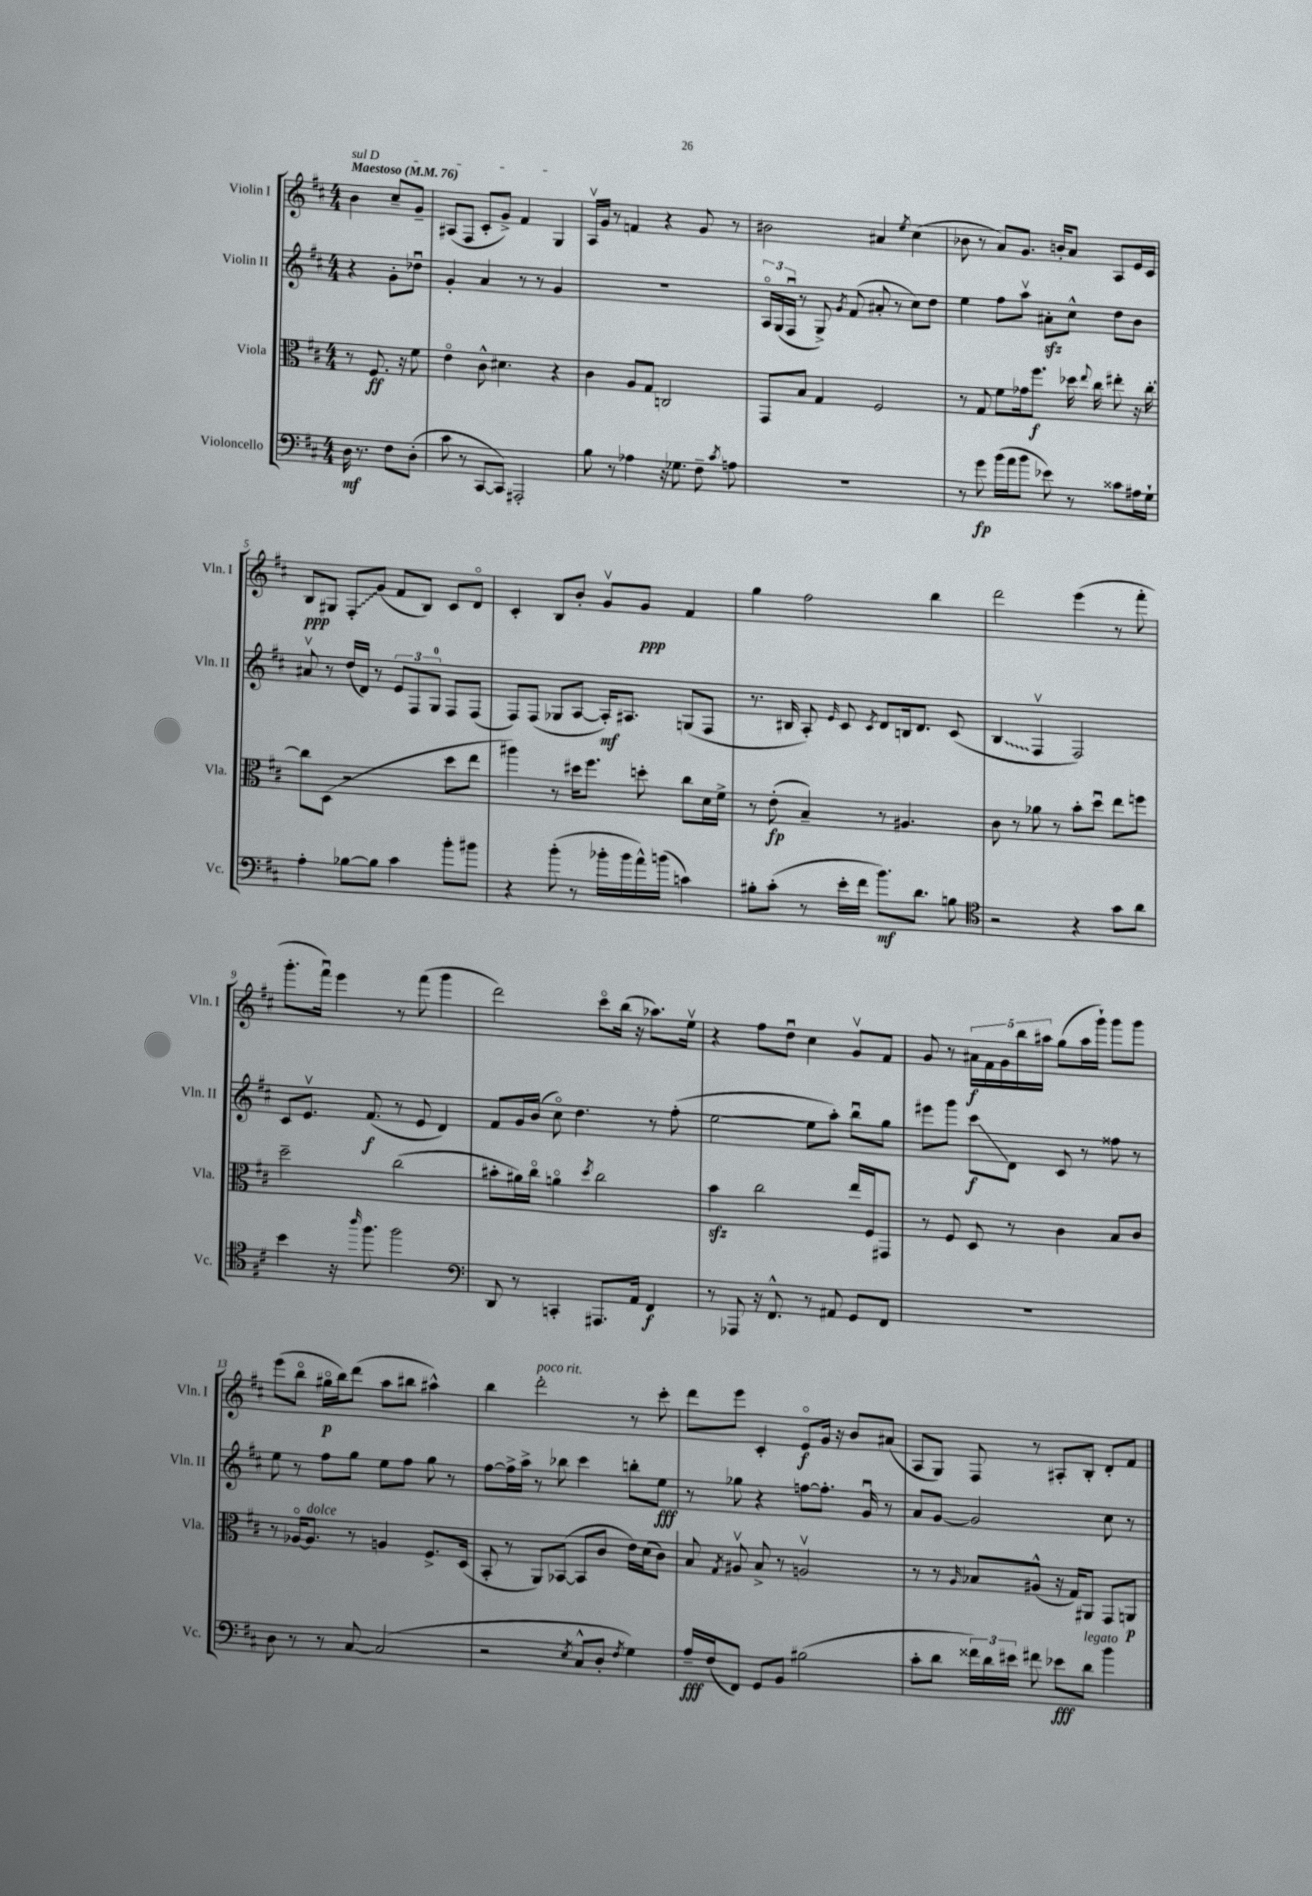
<<
\new StaffGroup <<
\new Staff = "s0" \with { instrumentName = "Violin I" shortInstrumentName = "Vln. I" } {
    \clef treble \key d \major \numericTimeSignature \time 4/4 \partial 2 \tempo "Maestoso" 4 = 76
    \autoBeamOff \once \override TextSpanner.bound-details.left.text = \markup { \italic "sul D" } b'4\startTextSpan cis''8[-- g'8]-- |
    ais8[( fis8] cis'8[-. g'8]->) fis'4 g4\stopTextSpan |
    a16[\upbow g'16] r8 f'4 r4 g'8 r8 |
    bis'2 ais'4 \acciaccatura { e''8 } cis''4( |
    bes'8 r8 a'8[) g'8.] b'16[-. a'8] a8[ e'16 cis'16] |
    b8[\ppp gis8] \once \override Glissando.style = #'zigzag fis8[-.\glissando g'8]( fis'8[ b8]) cis'8[ d'8]\flageolet |
    cis'4-. b8[ b'8]-. g'8[\upbow g'8]\ppp fis'4 |
    g''4 fis''2 b''4 |
    d'''2 e'''4( r8 fis'''8-. |
    g'''8.[-. fis'''16]\downbow) e'''4 r8 fis'''8( g'''4 |
    d'''2) cis'''8[\flageolet b''16]( r16 aes''8.[) e''16]\upbow |
    r4 fis''8[ d''8]\downbow cis''4 g'8[\upbow fis'8] |
    g'8 r8 \tuplet 5/4 { ais'16[\f fis'16 g'16 b''16 ais''16] } g''8[( ais''16 g'''16]-!) g'''8[ g'''8] |
    e'''8[( b''8]\flageolet gis''16[\flageolet\p b''16) d'''8]( a''8[ bis''8] ais''4-^) |
    b''4 d'''2-.^\markup { \italic "poco rit." } r8 cis'''8-. |
    d'''8[ e'''8] cis'4-. e'8[\flageolet\f g'16] r16 b'8[ ais'8]( |
    a8[ g8]) fis8 r8 ais8[-. b8]-. d'8[-. fis'8] \bar "|." |
}
\new Staff = "s1" \with { instrumentName = "Violin II" shortInstrumentName = "Vln. II" } {
    \clef treble \key d \major \numericTimeSignature \time 4/4 \partial 2
    \autoBeamOff r4 g'8[-. des''8]\downbow |
    g'4-. a'4 r8 r8 g'4 |
    R1 |
    \tuplet 3/2 { a16[\flageolet g16( fis16]\downbow } r8 g8->) \acciaccatura { g'8 } fis'8( ais'8-. r8 cis''8[) d''8] |
    e''4 fis''8[ a''8]\upbow ais'8[-.\sfz cis''8]-^ d''8[ b'8] |
    ais'8\upbow r8 d''16[( d'16]) r8 \tuplet 3/2 { e'8[ fis8 g8]-0 } fis8[ fis8]( |
    fis8[) fis8]( ges8[ a8]~ a16[-.\mf) ais8.] g8[( fis8] |
    r8. bis16 a8-.) \grace { e'16 } cis'8 \acciaccatura { cis'8 } d'8[ b16 d'8.] cis'8( |
    \once \override Glissando.style = #'zigzag b4\glissando fis4\upbow fis2) |
    cis'8[ e'8.]\upbow fis'8.\f( r8 e'8 d'4) |
    fis'8[ g'16 b'16]( cis''8\flageolet) d''4. r8 fis''8-.( |
    e''2~ e''8[ a''8]-.) b''8[\downbow g''8] |
    eis'''8[ g'''8] cis'''8[\glissando\f d'8] cis'8 r8 fisis''8 r8 |
    e''8 r8 fis''8[ g''8] e''8[ fis''8] g''8 r8 |
    fis''8[~ fis''16-> a''16]-> r8 bes''8 cis'''4 b''8[-. e''8]\fff |
    r8 ges''8 r4 f''8[~ f''8.]-. g'16\downbow r8 |
    a'8[ g'8]~ g'2 cis''8 r8 \bar "|." |
}
\new Staff = "s2" \with { instrumentName = "Viola" shortInstrumentName = "Vla." } {
    \clef alto \key d \major \numericTimeSignature \time 4/4 \partial 2
    \autoBeamOff r8 fis8.\ff r16 fis'8 |
    e'4\flageolet cis'8-^ dis'4. r4 |
    cis'4 a8[ g8] c2 |
    g,8[ b8] g4 fis2 |
    r8 g8 fis'8[ ges'16 fis''8.]\f des''16 \appoggiatura { e''8 } cis''16 eis''8-. r16 cis''16~-. |
    cis''8[ d8]( r2 d''8[ e''8] |
    ais''4) r8 dis''16[ fis''8.] d''8-. cis''8[ d'16 fis'16]-> |
    r8 e'8-.\fp( b4--) r8 ais4. |
    cis'8 r8 aes'8 r8 b'8[-. d''8]\downbow e''8[ f''8] |
    d''2-- cis''2( |
    bis'8[-. ais'16) cis''16]\flageolet a'4\flageolet \acciaccatura { d''8 } cis''2 |
    b'4\sfz cis''2 e''16[ fis16 gis,8] |
    r8 fis8 d8 r8 cis'4 b8[ cis'8] |
    r8 aes16[~\flageolet aes8.]^\markup { \italic "dolce" } r8 a4 fis8.[-> d16]( |
    b,8-. r8 a,8[) bes,8]~( bes,8[ cis'8] e'16[) d'16( cis'8]) |
    b8 \acciaccatura { g8 } ais8\upbow b8-> r8 a2\upbow |
    r8 r8 \grace { a16 } bes8[ ais8]-^( r16 g16[) ais,8] g,8[ a,8]\p \bar "|." |
}
\new Staff = "s3" \with { instrumentName = "Violoncello" shortInstrumentName = "Vc." } {
    \clef bass \key d \major \numericTimeSignature \time 4/4 \partial 2
    \autoBeamOff d16\mf r8. fis8[ d8]-.( |
    cis'8 r8 cis,8[~ cis,8]) ais,,2-. |
    b8 r8 aes4 r16 ges8. fis8-- \acciaccatura { cis'8 } a8 |
    R1 |
    r8 g'8\fp b'16[( a'16 b'8] ees'8) r8 cisis'8[ ais16 g16]-! |
    a4-. bes8[~ bes8] cis'4 b'8[-. bis'8] |
    r4 b'8-.( r8 bes'16[-. bes'16 a'16-^) b'16]( c'4) |
    bis8[-. cis'8]-.( r8 e'16[-. fis'16] b'8.[\mf) d'8.] b8 |
    \clef tenor r2 r4 g'8[ a'8] |
    b'4 r16 \grace { a''16 } fis''8. fis''2 |
    \clef bass d,8 r8 c,4-. ais,,8.[ a,16] fis,4\f |
    r8 aes,,8 r16 fis,8.-^ r8 ais,8 g,8[ fis,8] |
    R1 |
    d8 r8 r8 cis8~ cis2( |
    r2 \acciaccatura { e8 } cis8[-^ d8]-. \acciaccatura { fis8 } g4) |
    a16[--\fff fis16( fis,8]) g,8[ b,8] bis2( |
    cis'8[-. d'8] \tuplet 3/2 { fisis'16[) d'16 eis'16] } fis'8 ees'8[\fff d'8]^\markup { \italic "legato" } b'4 \bar "|." |
}
>>
>>
